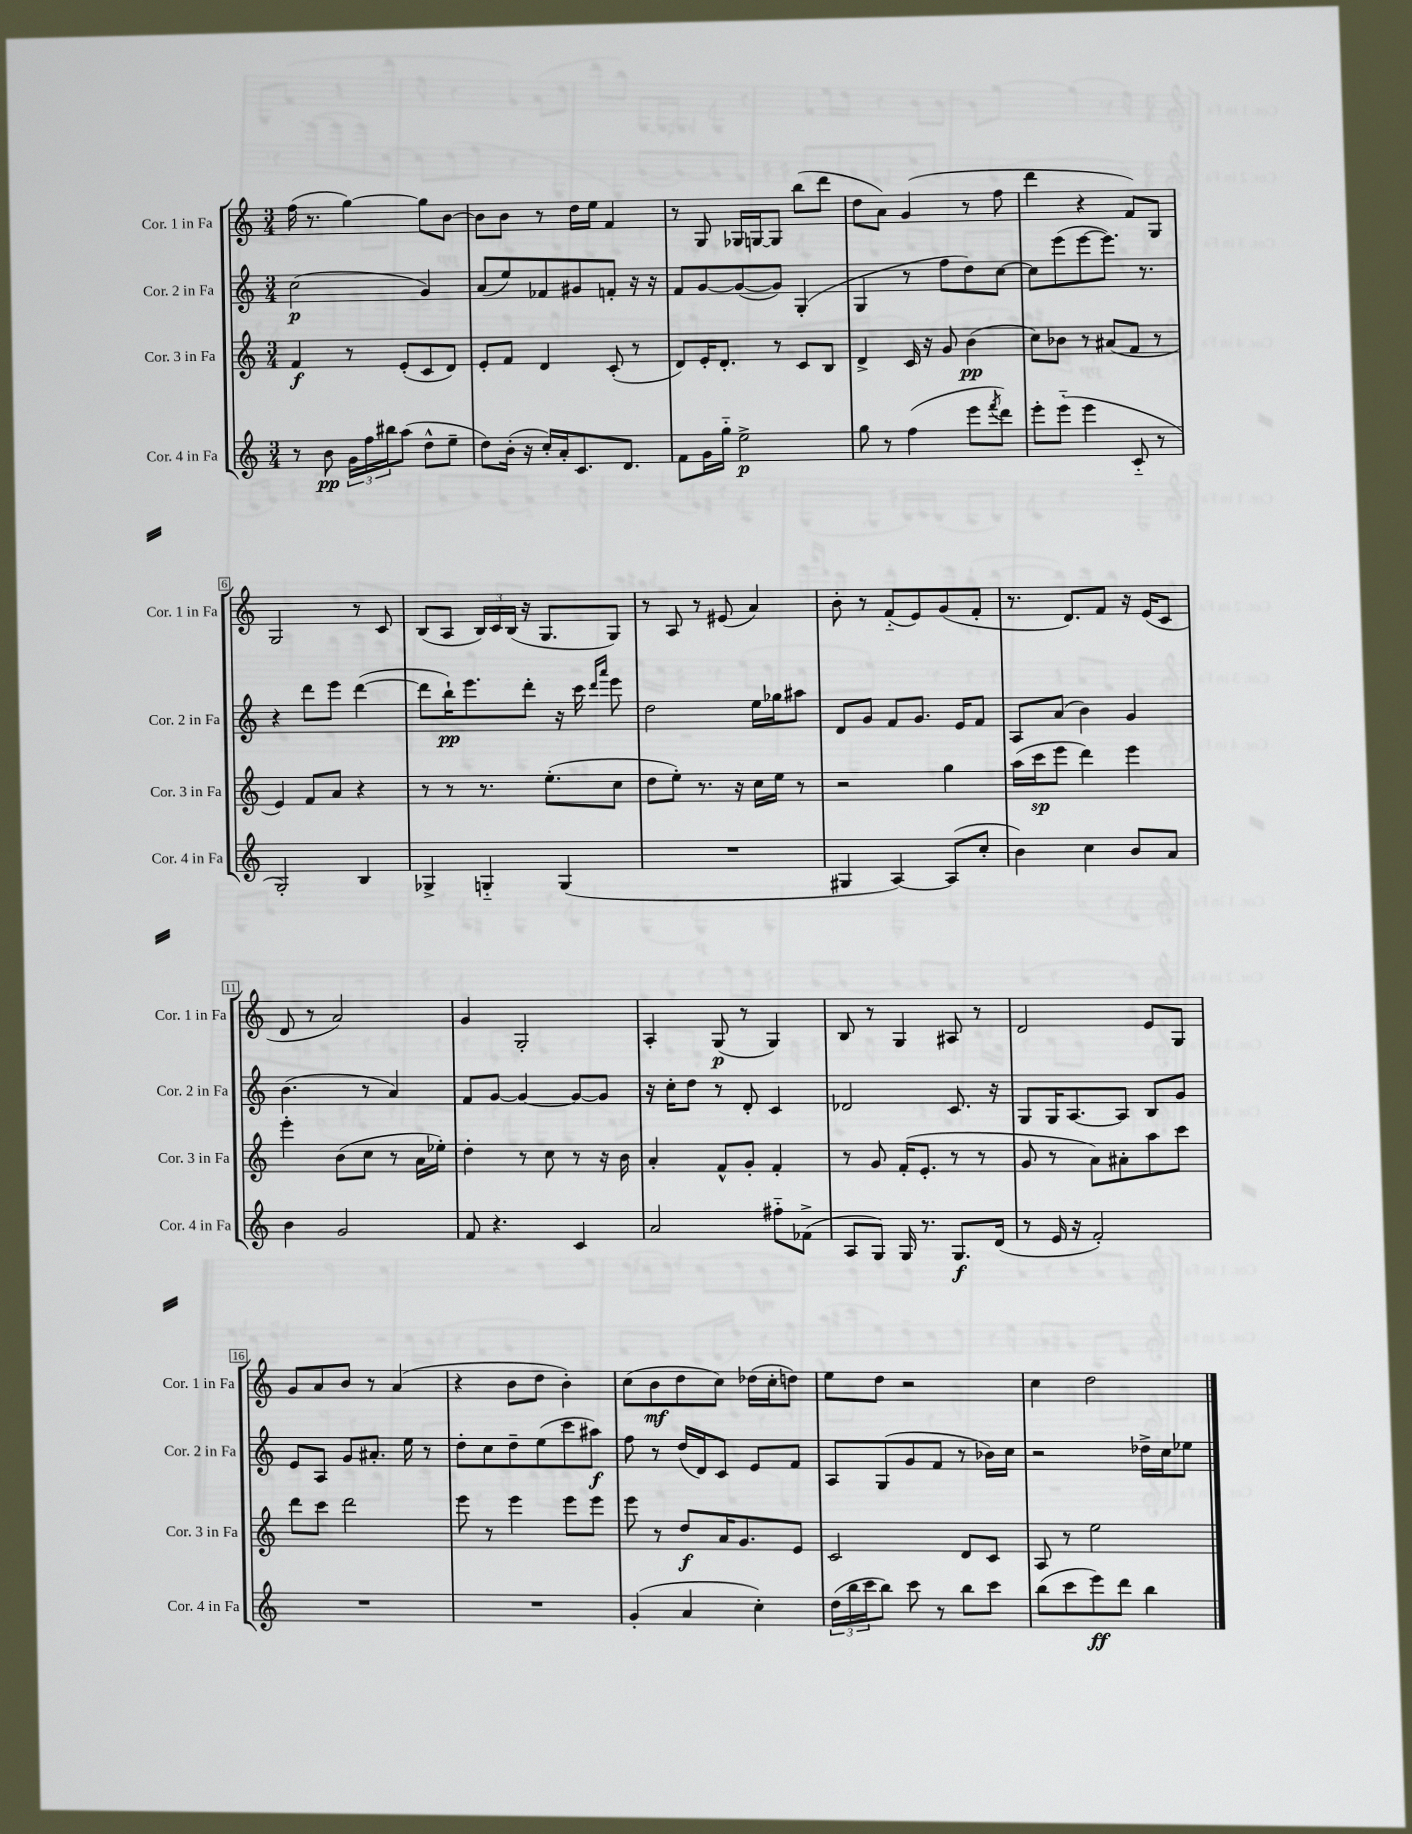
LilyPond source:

<<
\new StaffGroup <<
\new Staff = "s0" \with { instrumentName = "Cor. 1 in Fa" shortInstrumentName = "Cor. 1 in Fa" } {
    \clef treble \key c \major \numericTimeSignature \time 3/4
    f''16( r8. g''4~) g''8 b'8~ |
    b'8 b'8 r8 d''16 e''16 f'4 |
    r8 g8 ges16 g16~ g8 b''8( d'''8 |
    d''8 a'8) g'4( r8 f''8 |
    d'''4 r4 f'8) g8 |
    g2 r8 c'8 |
    b8( a8 \tuplet 3/2 { b16) c'16 b16( } r16 g8. g8) |
    r8 a8 r8 eis'8( a'4) |
    b'8-. r8 f'8-_( e'8) g'8( f'8-. |
    r8. d'8.) f'8 r16 e'16( c'8 |
    d'8 r8 a'2) |
    g'4 g2-. |
    a4-. g8\p( r8 g4) |
    b8 r8 g4 ais8 r8 |
    d'2 e'8 g8 |
    g'8 a'8 b'8 r8 a'4( |
    r4 b'8 d''8 b'4-.) |
    c''8( b'8\mf d''8 c''8) des''16( c''16-. d''8) |
    e''8 d''8 r2 |
    c''4 d''2 \bar "|." |
}
\new Staff = "s1" \with { instrumentName = "Cor. 2 in Fa" shortInstrumentName = "Cor. 2 in Fa" } {
    \clef treble \key c \major \numericTimeSignature \time 3/4
    c''2\p( g'4) |
    a'8( e''8) fes'8 gis'8 f'8-. r16 r16 |
    f'8 g'8~ g'8~( g'8) g4-.( |
    g4 r8 f''8 d''8) c''8~ |
    c''8 e'''8( e'''8~ e'''8.) r8. |
    r4 d'''8 e'''8 d'''4~( |
    d'''8 b''16-!\pp) e'''8. d'''8-. r16 c'''16 \grace { d'''16 a'''16 } e'''8 |
    d''2 e''16 ges''16 ais''8 |
    d'8 g'8 f'8 g'8. e'16 f'8 |
    a8 a'8( b'4) g'4 |
    b'4.( r8 a'4) |
    f'8 g'8~ g'4~ g'8~ g'8 |
    r16 c''16-. d''8 r8 d'8-. c'4 |
    des'2 c'8. r16 |
    g8 g16 a8.~ a8 b8 g'8 |
    e'8 a8 g'8 ais'8.-. e''16 r8 |
    d''8-. c''8 d''8-- e''8( c'''8 ais''8\f) |
    f''8 r8 d''16( d'16) c'8 e'8 f'8 |
    a8 g8( g'8 f'8 r8 bes'16) c''16 |
    r2 des''16-> c''16 ees''8 \bar "|." |
}
\new Staff = "s2" \with { instrumentName = "Cor. 3 in Fa" shortInstrumentName = "Cor. 3 in Fa" } {
    \clef treble \key c \major \numericTimeSignature \time 3/4
    f'4\f r8 e'8-.( c'8 d'8) |
    e'8-. f'8 d'4 c'8-.( r8 |
    d'8) e'16-. d'8.-. r8 c'8 b8 |
    d'4-> c'16 r16 g'8 b'4\pp( |
    c''8) bes'8 r8 ais'8( f'8 r8 |
    e'4) f'8 a'8 r4 |
    r8 r8 r8. e''8.-.( c''8 |
    d''8 e''8-.) r8. r16 c''16 e''16 r8 |
    r2 g''4 |
    a''16( c'''16\sp e'''8 d'''4) e'''4 |
    e'''4-. b'8( c''8 r8 a'16 ees''16-.) |
    d''4-. r8 c''8 r8 r16 b'16 |
    a'4-. f'8-^ g'8-. f'4-. |
    r8 g'8 f'16-.( e'8.-. r8 r8 |
    g'8 r8 a'8) ais'8-. a''8 c'''8 |
    d'''8 c'''8 d'''2 |
    e'''8 r8 e'''4 e'''8 e'''8 |
    e'''8 r8 d''8\f a'16 g'8. e'8 |
    c'2 d'8 c'8 |
    a8 r8 e''2 \bar "|." |
}
\new Staff = "s3" \with { instrumentName = "Cor. 4 in Fa" shortInstrumentName = "Cor. 4 in Fa" } {
    \clef treble \key c \major \numericTimeSignature \time 3/4
    r8 b'8\pp \tuplet 3/2 { g'16 f''16 bis''16 } a''8( d''8-^ e''8-- |
    d''8) b'16-.( r16 c''16-.) a'16-. c'8. d'8. |
    f'8 g'16 g''16-_ e''2->\p |
    g''8 r8 f''4( e'''8 \acciaccatura { f'''8 } d'''8) |
    e'''8-. e'''8-_( e'''4 c'8-_ r8 |
    g2-.) b4 |
    ges4-> g4-_ g4( |
    R2. |
    gis4 a4~) a8( c''8-. |
    b'4) c''4 b'8 a'8 |
    b'4 g'2 |
    f'8 r4. c'4 |
    a'2 fis''8-_ fes'8->( |
    a8 g8) g16 r8. g8.\f d'16( |
    r8 e'16 r16 f'2-.) |
    R2. |
    R2. |
    g'4-.( a'4 c''4-.) |
    \tuplet 3/2 { d''16( b''16 c'''16 } b''8) c'''8 r8 b''8 c'''8 |
    b''8( c'''8 e'''8\ff) d'''8 b''4 \bar "|." |
}
>>
>>
\layout { \context { \Score \override BarNumber.stencil = #(make-stencil-boxer 0.1 0.3 ly:text-interface::print) } }
